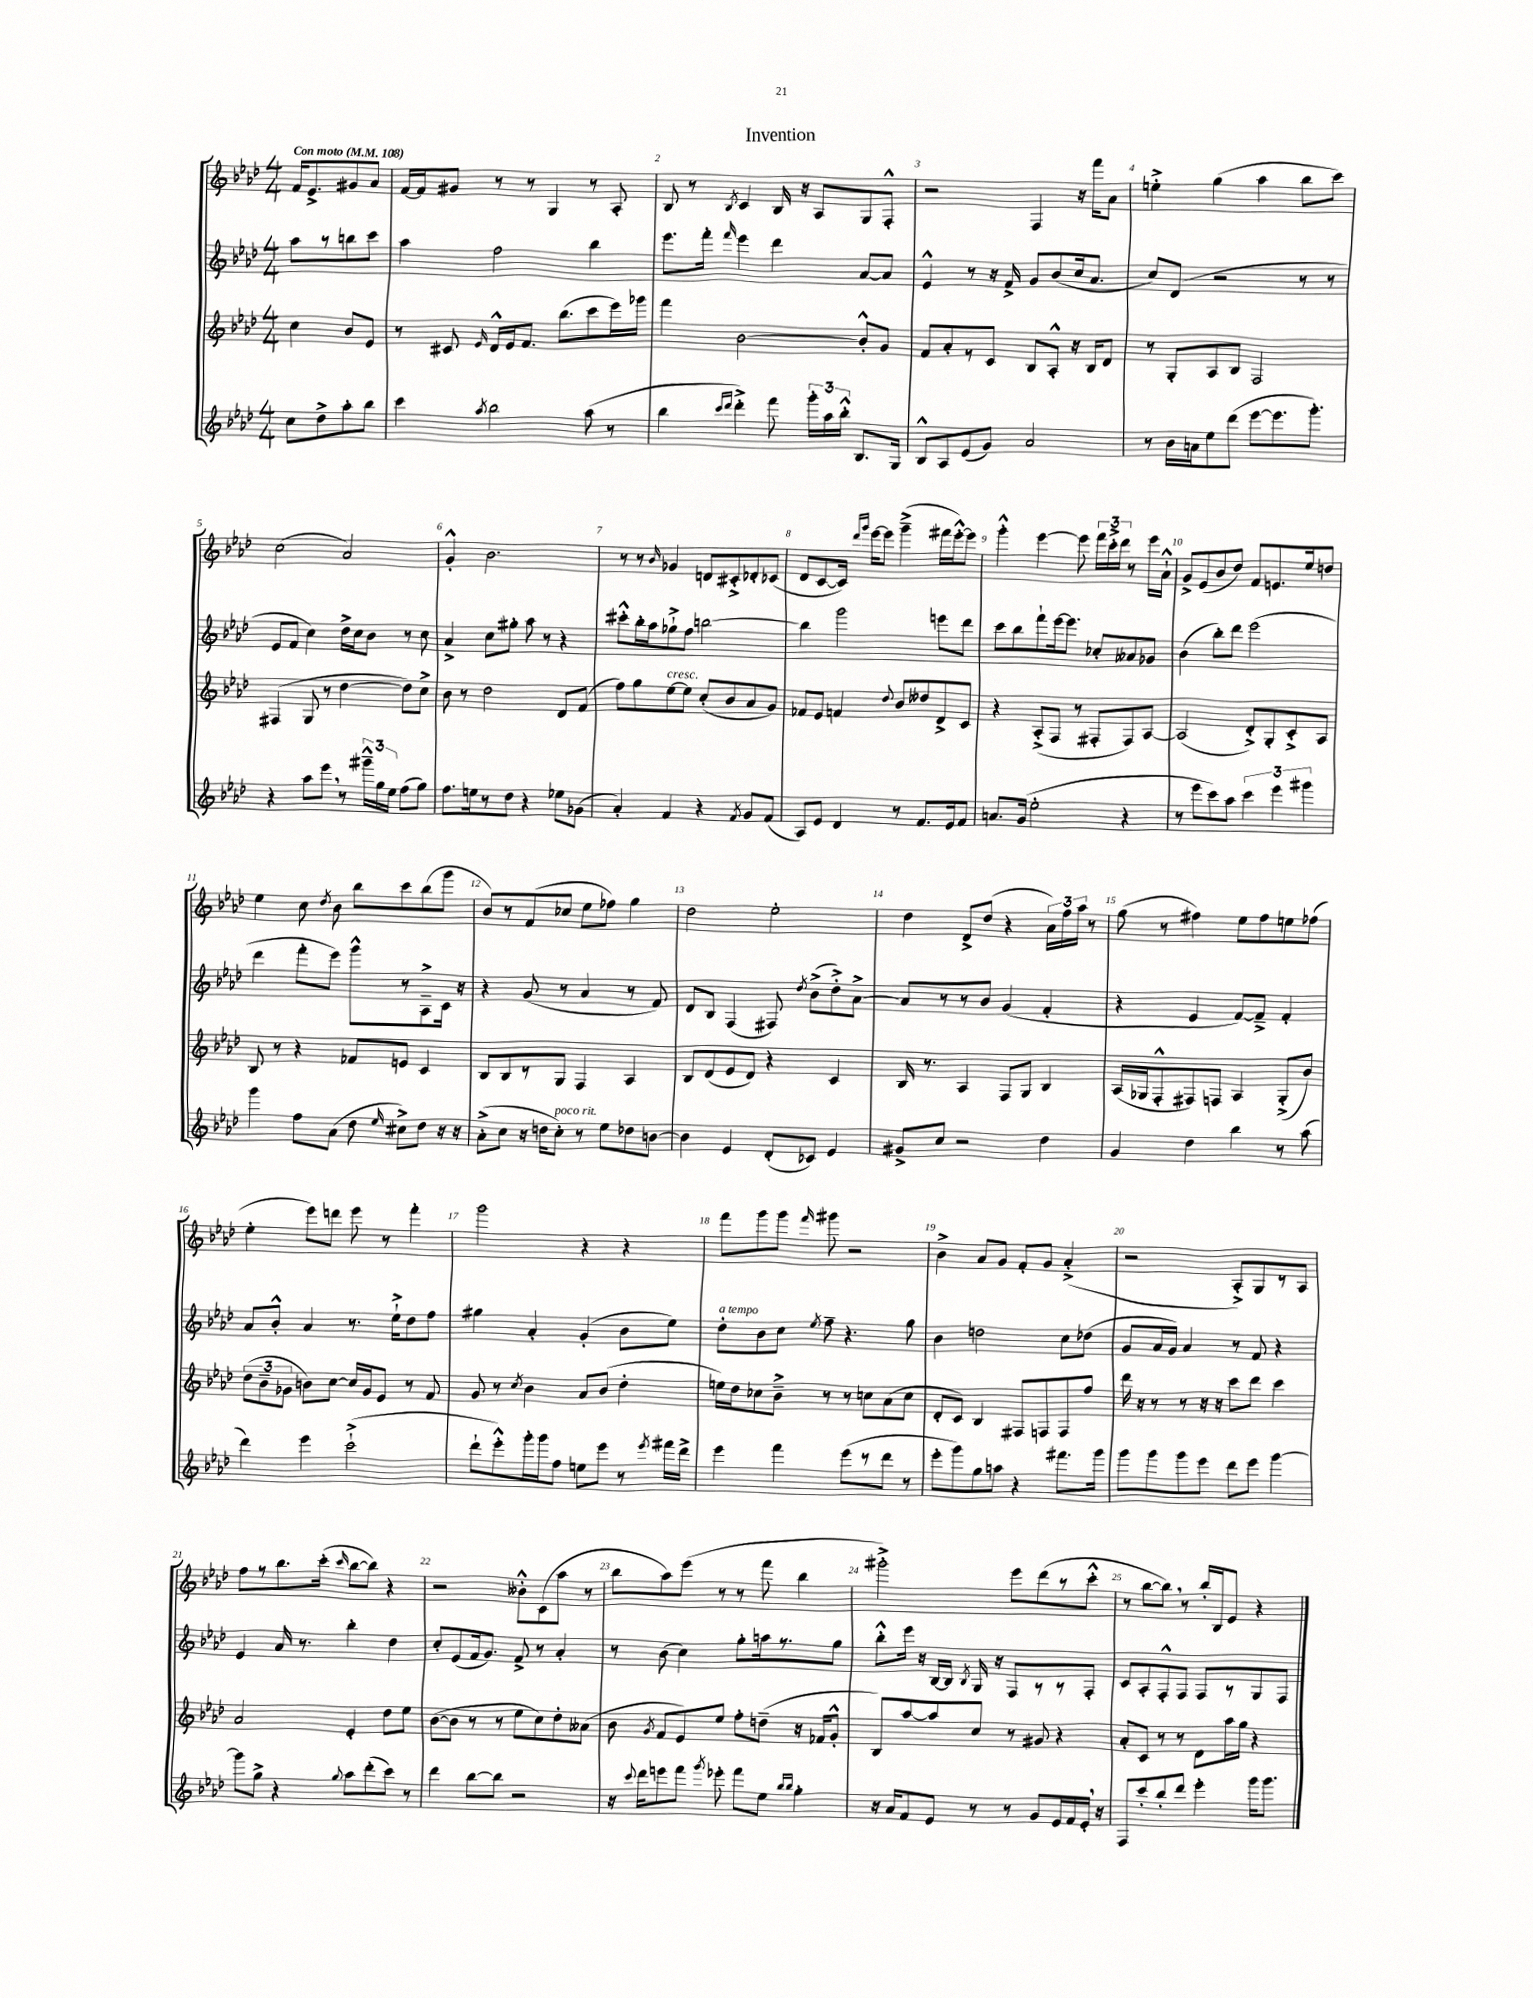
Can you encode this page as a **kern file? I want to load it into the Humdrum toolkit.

**kern	**kern	**kern	**kern
*part4	*part3	*part2	*part1
*staff4	*staff3	*staff2	*staff1
*clefG2	*clefG2	*clefG2	*clefG2
*k[b-e-a-d-]	*k[b-e-a-d-]	*k[b-e-a-d-]	*k[b-e-a-d-]
*M4/4	*M4/4	*M4/4	*M4/4
*MM108	*MM108	*MM108	*MM108
=	=	=	=
!	!	!	!LO:TX:a:B:t=Con moto
8cc\L	4cc\	8aa-\L	16f/KL
.	.	.	8.e-^/
8dd-^\	.	8r	.
8aa-'\	8b-/L	8bbn\	8g#X/
8bb-\J	8e-/J	8ccc\J	8a-/J
=1	=1	=1	=1
4ccc\	8r	4aa-\	[16f/LL
.	.	.	16f/J]
.	8c#X/	.	8g#X/J
8qaa-/	16qqe-/	.	.
2bb-\	16d-^^/LL	2ff\	8r
.	16e-/J	.	.
.	8.f/J	.	8r
.	.	.	4G/
.	(8.bb-\L	.	.
(8aa-\	8ccc\	4bb-\	8r
8r	16eee-\L)	.	8A-'/
.	16ggg-X\JJ	.	.
=2	=2	=2	=2
4bb-\	4fff\	8.eee-\L	8B-/
.	.	.	8r
.	.	16fff'\Jk	.
16qqccc/LL	.	.	.
16qqddd-/JJ	.	16qqfff/	8qB-/
4ddd-'^\)	[2b-\	4eee-\	4c/
8fff\	.	4ddd-\	16B-/
.	.	.	16r
24ggg'\LL	.	.	8A-/L
24aa-\	.	.	.
24bb-'^^\JJ	.	.	.
8.B-/L	8b-'^^/L]	[8a-/L	8G/
.	8g/J	8a-/J]	8F'^^/J
16G/Jk	.	.	.
=3	=3	=3	=3
8B-^^/L	8f/L	4e-^^/	2r
8A-/	8a-'/	.	.
(8e-/	8r	8r	.
8g/J)	8c/J	16r	.
.	.	16f^/	.
2a-/	8B-/L	8g/L	4F/
.	8A-'^^/J	(8b-/	.
.	16r	16cc/k	16r
.	16B-/KL	8.a-/J	16fff\KL
.	8d-/J	.	8a-\J
=4	=4	=4	=4
8r	8r	8cc/L)	4een'^\
16b-\LL	8G'/L	(8d-/J	.
16an\J	.	.	.
8ee-\	8A-/	2r	(4gg\
(8ddd-\J	8B-/J	.	.
[8eee-\L	2F/	.	4aa-\
8.eee-\]	.	.	.
.	.	8r	8bb-\L
8.ggg'\J)	.	.	.
.	.	8r	8ccc\J)
!!LO:LB:g=z
=5	=5	=5	=5
4r	(4F#X/	8e-/L	(2cc\
.	.	8f/J	.
8aa-\L	8G/	4cc\)	.
8eee-,\J	8r	.	.
8r	[4dd-\	16dd-^\LL	2a-/)
.	.	16cc\J	.
24ggg#X~^^\LL	.	8b-\J	.
24gg\	.	.	.
24ee-\JJ	.	.	.
(8ff\L	8dd-\L])	8r	.
8gg\J)	8cc^\J	8cc\	.
=6	=6	=6	=6
8.ff\L	8b-\	4a-^/	4g'^^/
.	8r	.	.
16een\k	.	.	.
8r	2dd-\	8cc\L	2.b-\
8dd-\J	.	8gg#X'\J	.
4r	.	8aa-\	.
.	.	8r	.
8ee-X\L	8d-/L	4r	.
(8g-X\J	(8f/J	.	.
=7	=7	=7	=7
4a-'/)	8ff\L)	8ccc#X'^^\L	8r
.	8gg\	16bb-'\L	8r
.	.	16aa-\J	.
.	.	.	16qqb-/
!	!LO:TX:a:i:t=cresc.	!	!
4f/	[8ee-\	8gg-X`^\	4g-X/
.	8ee-\J]	8ff\J	.
4r	(8cc'/L	[2bbn\	8dn/L
.	8b-/	.	8c#X'^/
8qf/	.	.	.
8g/L	8a-/	.	8d-X'/
(8f/J	8g/J)	.	(8c-X/J
=8	=8	=8	=8
8A-/L)	8f-X/L	4bb\]	8d-/L
8e-/J	8e-/J	.	[8c/
4d-/	4fn/	2ggg\	16c/Jk])
.	.	.	16qqddd-/LL
.	.	.	16qqggg/JJ
.	.	.	[16eee-\KL
.	.	.	8eee-\J]
.	8qqdd-/	.	.
8r	8b-/L	.	(4ggg~^\
8.f/L	8dd--X/	.	.
.	8d-^/	8eeen\L	16fff#X\LL
16e-/k	.	.	[16eee-'^^\J)
8f/J	8c/J	8ddd-\J	8eee-\J]
=9	=9	=9	=9
8.an/L	4r	8ccc\L	4ggg'^^\
.	.	8bb-\	.
(16g/Jk	.	.	.
2ee-'\	(8A-'^/L	8fff`\	[4eee-\
.	8F/J	[16eee-\k	.
.	.	8.eee-\J]	.
.	8r	.	8eee-\]
.	8F#X'/L	8cc-X'/L	24fff\LL
.	.	.	24ccc'^\
.	.	.	24ddd-\JJ
4r	8F#/)	8a--X/	8r
.	[8A-/J	8g-X/J	16eee-\LL
.	.	.	16a-`^^\JJ
=10	=10	=10	=10
8r	(2A-/]	(4b-\	8g^/L
8eee-\L	.	.	(8e-/
8ccc\)	.	8bb-'\L)	8b-/
8aa-\J	.	8ddd-\J	8dd-/J)
6ccc\	8d-'^/L)	(2eee-\	8f/L
.	8G'/	.	8.en/
6eee-\	.	.	.
.	8c'^/	.	.
.	.	.	16ee-/k
6ggg#X\	.	.	.
.	8A-/J	.	8ddn/J
!!LO:LB:g=z
=11	=11	=11	=11
4ggg\	8B-/	4ddd-\	4ee-\
.	8r	.	.
8ff\L	4r	8fff'\L	8cc\
.	.	.	8qdd-/
(8a-\J	.	8eee-\J)	8b-\
8dd-\	8f-X/L	8ggg^^\L	8bb-\L
16qqee-/	.	.	.
8cc#X^\L)	8en/J	8r	8ccc\
8dd-\J	4c/	8A-~^\	(8bb-\
16r	.	16c\Jk	8ggg\J
16r	.	16r	.
=12	=12	=12	=12
(8a-'^\L	8B-/L	4r	8b-/L)
8cc\J	8B-/	.	8r
16r	8r	(8g/	(8f/
16ddn\KL	.	.	.
!LO:TX:a:i:t=poco rit.	!	!	!
8cc'\J)	8G/J	8r	8cc-X/J
8r	4F/	4a-/	8ee-\L
8ee-\L	.	.	8ff-X\J)
8dd-X\	4A-/	8r	4gg\
[8bn\J	.	8f/)	.
=13	=13	=13	=13
4b\]	8B-/L	8d-/L	2dd-\
.	(8d-/	8B-/J	.
4e-/	8e-/	(4F/	.
.	8d-/J)	.	.
(8d-'/L	4r	8F#X/)	2ee-'\
.	.	8qdd-/	.
8c-X/J)	.	(8b-^\L	.
4e-/	4c/	8dd-'^\)	.
.	.	[8a-^\J	.
=14	=14	=14	=14
8g#X^/L	16B-/	8a-/L]	4dd-\
.	8.r	.	.
8cc/J	.	8r	.
2r	4A-/	8r	8d-^/L
.	.	8b-/J	(8dd-/J
.	8F/L	(4g/	4r
.	8G/J	.	.
4dd-\	4B-/	4f'/	24a-\LL)
.	.	.	24ff\
.	.	.	24aa-\JJ
.	.	.	8r
=15	=15	=15	=15
4g/	(16A-/LL	4r	(8gg\
.	16G-X/J	.	.
.	8F'^^/	.	8r
4dd-\	8F#X/)	4e-/	4ff#X\)
.	8Fn/J	.	.
4bb-\	4A-/	[8f/L)	8ee-\L
.	.	8f~^/J]	8ff#\
8r	(8G-'^/L	4f'/	8een\
(8aa-\	8b-/J)	.	(8ff-X\J
!!LO:LB:g=z
=16	=16	=16	=16
4ddd-\)	(12dd-\L	8a-/L	4ee-'\
.	12b-~\	.	.
.	.	8b-'^^/J	.
.	12g-X\J	.	.
4eee-\	8bn\L)	4a-/	8eee-\L)
.	[8cc\J	.	8dddn\J
(2ccc`^\	16cc/LL]	8.r	8eee-\
.	16g-/J	.	.
.	8e-/J	.	8r
.	.	16ee-`^\KL	.
.	8r	8dd-\	4fff'\
.	8f/	8ff\J	.
=17	=17	=17	=17
8ddd-`\L	8g/	4gg#X\	2ggg\
8eee-'^^\)	8r	.	.
.	8qcc/	.	.
16ggg'\L	4b-\	4a-'/	.
16ggg\J	.	.	.
8ff\J	.	.	.
8een\L	8a-/L	(4g'/	4r
8eee-\J	(8b-/J	.	.
8r	4dd-'\	8b-\L	4r
8qeee-/	.	.	.
16fff#X\LL	.	8ee-\J)	.
16ddd-^\JJ	.	.	.
=18	=18	=18	=18
!	!	!LO:TX:a:i:t=a tempo	!
4eee-\	16een\LL)	8dd-'\L	8fff\L
.	16dd-\J	.	.
.	8cc-X\	8b-\	8ggg\
4fff\	8b-~^\J	8cc\J	8ggg\J
.	.	8qee-/	16qqfff/
.	8r	8ff~\	8ggg#X\
(8eee-\L	8r	4.r	2r
8r	8ccn\L	.	.
8ddd-\J	(8a-\	.	.
8r	8cc\J	8gg\	.
=19	=19	=19	=19
8eee-'\L	8d-'/L	4b-\	4b-^\
8ggg\)	8c/J)	.	.
8gg\	4B-/	2ddn\	8a-/L
8aan\J	.	.	8g/J
4r	8F#X/L	.	8f'/L
.	8Fn/	.	8g/J
8.fff#X\L	8F/	8cc\L	(4a-'^/
.	8ff/J	(8dd-X\J	.
16ggg\Jk	.	.	.
=20	=20	=20	=20
8ggg\L	16ddd-\	8g/L	2r
.	16r	.	.
8ggg\	8r	16a-/L	.
.	.	16g/JJ)	.
8ggg\	8r	4a-/	.
8eee-\J	16r	.	.
.	16r	.	.
8ddd-\L	8ccc\L	8r	8A-'^/L)
8eee-\J	8ddd-\J	8f/	8G/
[4ggg\	4ccc\	4r	8r
.	.	.	8A-/J
!!LO:LB:g=z
=21	=21	=21	=21
8ggg\L]	2a-/	4e-/	8ff\L
8gg^\J	.	.	8r
4r	.	16a-/	8.bb-\
.	.	8.r	.
.	.	.	(16ccc'\Jk
8qqgg/	.	.	16qqccc/
8aa-\L	4e-'/	4bb-'\	[8bb-\L
(8ddd-'\	.	.	8bb-\J])
8ccc\J)	8dd-\L	4dd-\	4r
8r	8ee-\J	.	.
=22	=22	=22	=22
4ddd-\	([8b-\L	8cc'/L	2r
.	8b-\J]	(8e-/	.
[8bb-\L	8r	16f/k	.
.	.	8.g/J)	.
8bb-\J]	8r	.	.
2r	8ee-\L	8f^/	8b--X'^^\L
.	8cc\)	8r	(8c\
.	8dd-'\	4a-'/	8aa-\J
.	(8a--X\J	.	8r
=23	=23	=23	=23
16r	8b-\	8r	8bb-\L
8qqccc/	.	.	.
16ddd-\KL	.	.	.
.	8qg/	.	.
8eeen\	8f/L	(8b-\	8aa-\)
8fff\J	8e-/)	4cc\)	(8eee-\J
8qggg/	.	.	.
8eee-X'\	8ee-/J	.	8r
8fff\L	8ff'\L	8gg'\L	8r
8ee-\J	(8ddn~\J	16aan\k	8fff\
.	.	8.r	.
16qqbb-/LL	.	.	.
16qqbb-/JJ	.	.	.
4gg'\	16r	.	4bb-\
.	16f-X/KL	.	.
.	8g'^^/J	8gg\J	.
=24	=24	=24	=24
16r	8B-/L)	8bb-'^^\L	2ggg#X'^\)
16a-/KL	.	.	.
8f/	[8aa-/	16eee-\Jk	.
.	.	16r	.
8e-/J	8aa-/]	[16B-/LL	.
.	.	16B-/JJ]	.
.	.	8qB-/	.
8r	8cc/J	16G/	.
.	.	16r	.
8r	8r	8F/L	8eee-\L
8g/L	8g#X/	8r	(8ddd-\
16e-/L	4r	8r	8r
16f/	.	.	.
16e-',/JJ	.	8F'/J	8ccc'^^\J
16r	.	.	.
=25	=25	=25	=25
8F/L	8a-'/L	8c/L	8r
8ccc'/	8c/J	8A-'/	[8bb-\L
8bb-'/	8r	8F'^^/	8bb-,\J])
8ddd-/J	8r	8F/J	8r
4eee-'\	8d-\L	8F/L	16bb-'/LL
.	.	.	16B-/J
.	16aa-\L	8r	8e-/J
.	16gg\JJ	.	.
16ggg\KL	4r	8G/	4r
8.ggg\J	.	.	.
.	.	8F/J	.
==	==	==	==
*-	*-	*-	*-
